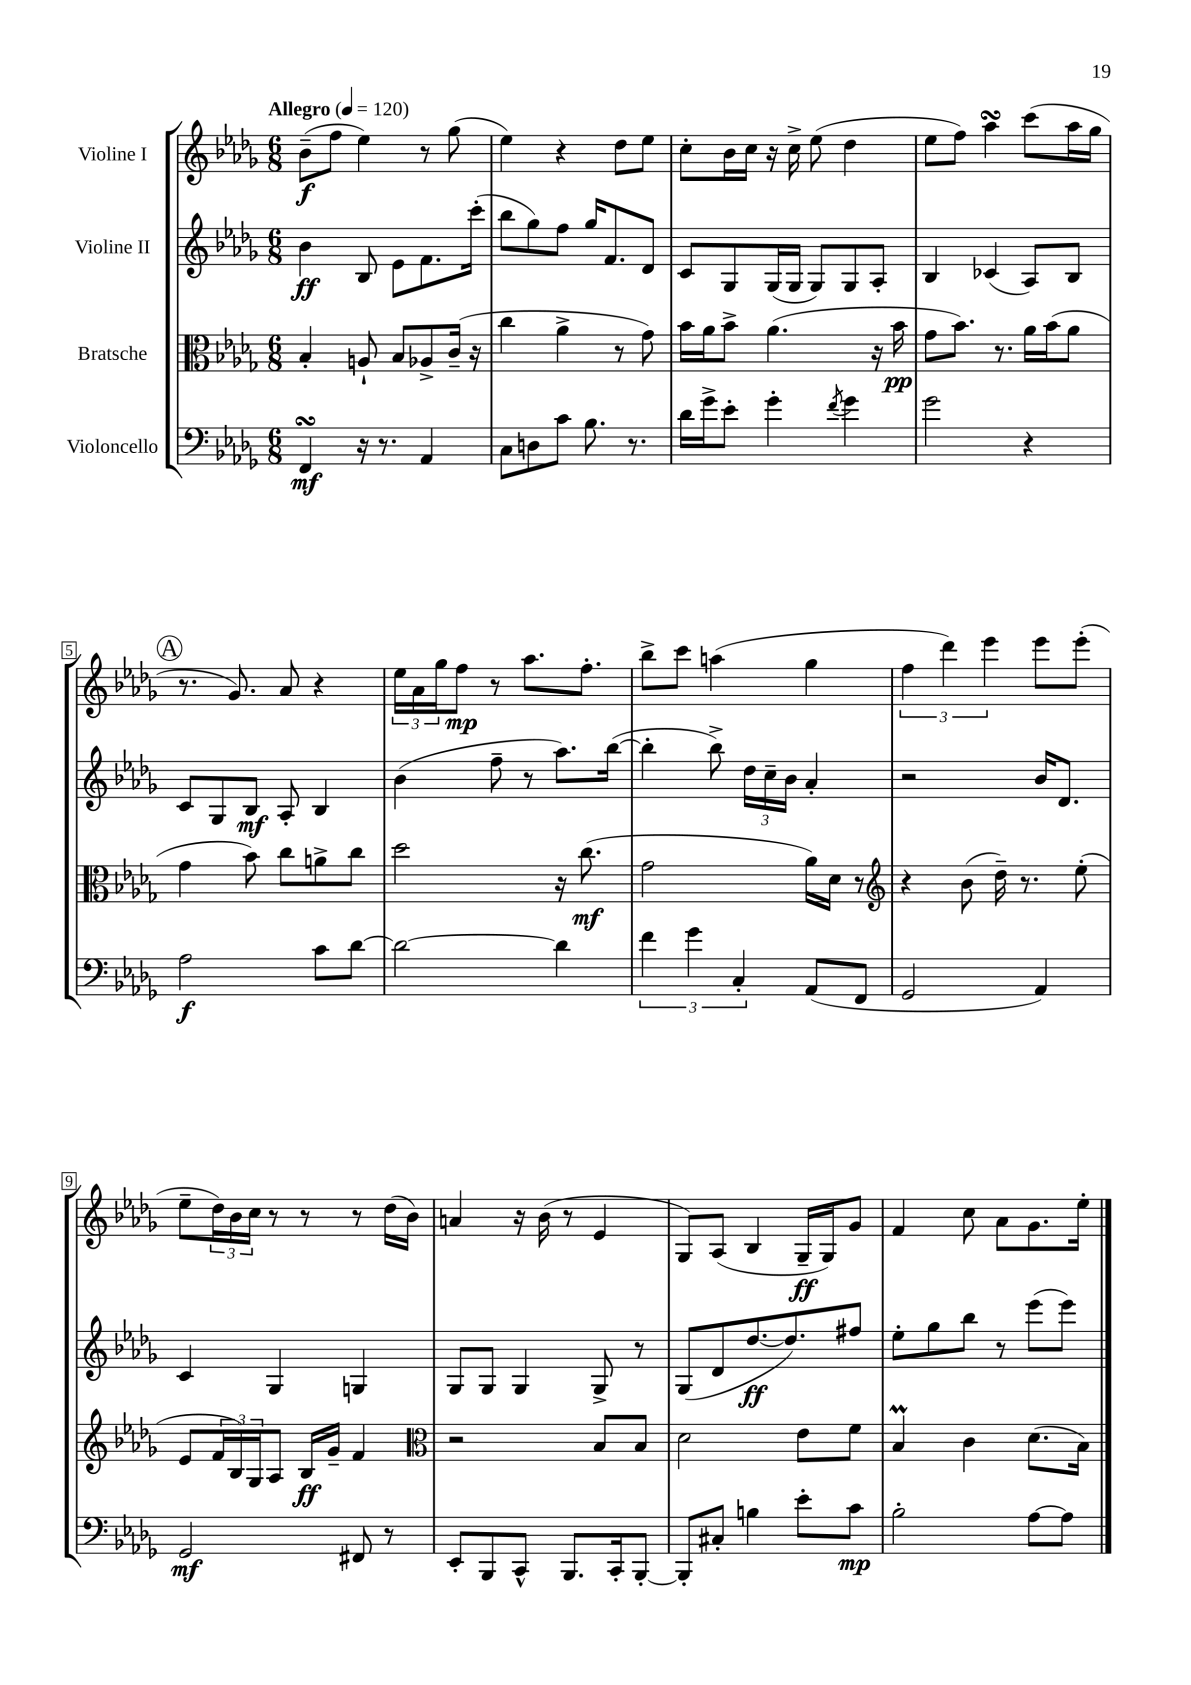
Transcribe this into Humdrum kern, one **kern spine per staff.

**kern	**kern	**kern	**kern
*staff4	*staff3	*staff2	*staff1
*clefF4	*clefC3	*clefG2	*clefG2
*k[b-e-a-d-g-]	*k[b-e-a-d-g-]	*k[b-e-a-d-g-]	*k[b-e-a-d-g-]
*M6/8	*M6/8	*M6/8	*M6/8
*MM120	*MM120	*MM120	*MM120
4FF/	4B-'/	4b-\	(8b-~\L
.	.	.	8ff\J
16r	8A`/	8B-/	4ee-\)
8.r	.	.	.
.	8B-/L	8e-\L	.
4AA-/	8A-^/	8.f\	8r
.	(16c~/Jk	.	(8gg-\
.	16r	(16ccc'\Jk	.
=	=	=	=
8C\L	4cc\	8bb-\L	4ee-\)
8D\	.	8gg-\)	.
8c\J	4a-^\	8ff\J	4r
8.B-\	.	16gg-/LK	.
.	.	8.f/	.
.	8r	.	8dd-\L
8.r	.	.	.
.	8g-\)	8d-/J	8ee-\J
=	=	=	=
16d-\LL	16b-\LL	8c/L	8cc'\L
16g-^\J	16a-\J	.	.
8e-'\J	8b-^\J	8G-/	16b-\L
.	.	.	16cc\JJ
4g-'\	(4.a-\	(16G-/L	16r
.	.	16G-/JJ	16cc^\
.	.	8G-/L)	(8ee-\
8qf/	.	.	.
4g-\	.	8G-/	4dd-\
.	16r	8A-'/J	.
.	16b-\	.	.
=	=	=	=
2g-\	8g-\L	4B-/	8ee-\L
.	8.b-\J)	.	8ff\J)
.	.	(4c-/	4aa-\
.	8.r	.	.
4r	16a-\LL	8A-/L)	(8ccc\L
.	(16b-\J	.	.
.	8a-\J	8B-/J	16aa-\L
.	.	.	16gg-\JJ
=	=	=	=
2A-\	4g-\	8c/L	8.r
.	.	8G-/	.
.	.	.	8.g-/)
.	8b-\)	8B-/J	.
.	8cc\L	8A-'/	8a-/
8c\L	8a^\	4B-/	4r
[8d-\J	8cc\J	.	.
=	=	=	=
2d-\_	2dd-\	(4b-\	24ee-\LL
.	.	.	24a-\
.	.	.	24gg-\J
.	.	.	8ff\J
.	.	8ff~\	8r
.	.	8r	8.aa-\L
4d-\]	16r	8.aa-\L)	.
.	(8.cc\	.	8.ff'\J
.	.	([16bb-\Jk	.
=	=	=	=
6f\	2g-\	4bb-'\]	8bb-^\L
.	.	.	8ccc\J
6g-\	.	.	.
.	.	8bb-^\)	(4aa\
6C'/	.	.	.
.	.	24dd-\LL	.
.	.	24cc~\	.
.	.	24b-\JJ	.
(8AA-/L	16a-\LL)	4a-'/	4gg-\
.	16d-\JJ	.	.
8FF/J	8r	.	.
=	=	=	=
*	*clefG2	*	*
2GG-/	4r	2r	6ff\
.	.	.	6ddd-\)
.	(8b-\	.	.
.	.	.	6eee-\
.	16dd-~\)	.	.
.	8.r	.	.
4AA-/)	.	16b-/LK	8eee-\L
.	.	8.d-/J	.
.	(8ee-'\	.	(8eee-'\J
=	=	=	=
2GG-/	8e-/L	4c/	8ee-~\L
.	24f/L	.	24dd-\L)
.	24B-/)	.	24b-\
.	24G-/J	.	24cc\JJ
.	8A-/J	4G-/	8r
.	16B-/LL	.	8r
.	16g-~/JJ	.	.
8FF#/	4f/	4G/	8r
8r	.	.	(16dd-\LL
.	.	.	16b-\JJ)
=	=	=	=
*	*clefC3	*	*
8EE-'/L	2r	8G-/L	4a/
8BBB-/	.	8G-/J	.
8CC^^/J	.	4G-/	16r
.	.	.	(16b-\
8.BBB-/L	.	.	8r
.	8B-/L	8G-^/	4e-/
16CC'/k	.	.	.
[8BBB-'/J	8B-/J	8r	.
=	=	=	=
8BBB-'/]L	2d-\	(8G-/L	8G-/L)
8C#'/J	.	8d-/	(8A-/J
4B\	.	[8.dd-/	4B-/
.	.	8.dd-/])	.
8e-'\L	8e-\L	.	16G-~/LL
.	.	.	16G-/J)
8c\J	8f\J	8ff#/J	8g-/J
=	=	=	=
2B-'\	4B-/	8ee-'\L	4f/
.	.	8gg-\	.
.	4c\	8bb-\J	8cc\
.	.	8r	8a-\L
[8A-\L	(8.d-\L	(8eee-\L	8.g-\
8A-\]J	.	8eee-\J)	.
.	16B-\Jk)	.	16ee-'\Jk
==	==	==	==
*-	*-	*-	*-
